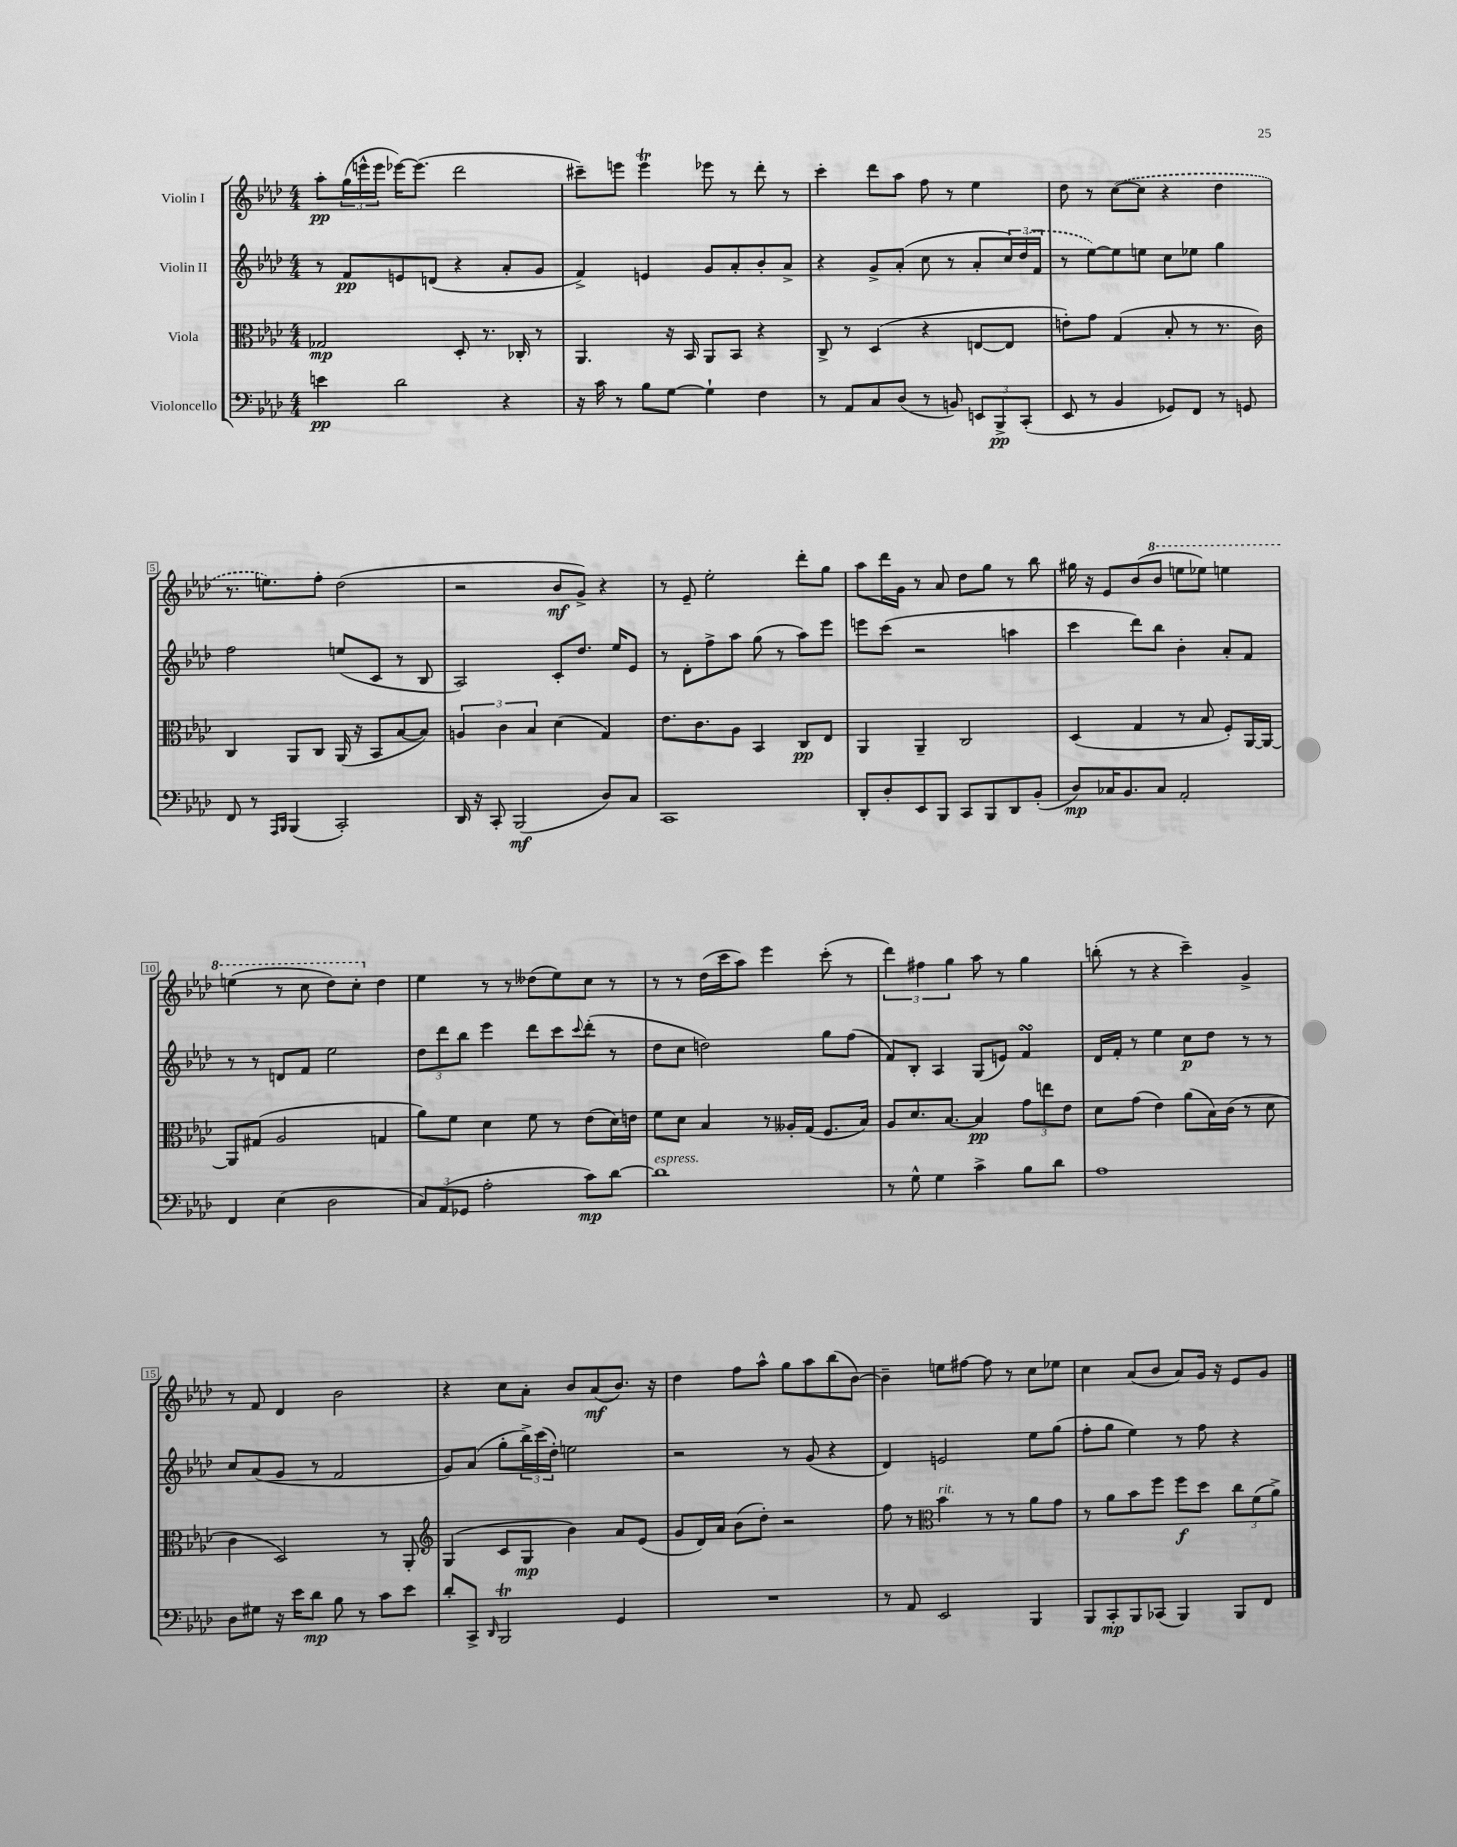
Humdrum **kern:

**kern	**dynam	**kern	**dynam	**kern	**dynam	**kern	**dynam
*part4	*part4	*part3	*part3	*part2	*part2	*part1	*part1
*staff4	*staff4	*staff3	*staff3	*staff2	*staff2	*staff1	*staff1
*I"Violoncello	*	*I"Viola	*	*I"Violin II	*	*I"Violin I	*
*clefF4	*	*clefC3	*	*clefG2	*	*clefG2	*
*k[b-e-a-d-]	*	*k[b-e-a-d-]	*	*k[b-e-a-d-]	*	*k[b-e-a-d-]	*
*M4/4	*	*M4/4	*	*M4/4	*	*M4/4	*
=1	=1	=1	=1	=1	=1	=1	=1
4en\	pp	2G-X/	mp	8r	.	8aa-'\L	pp
.	.	.	.	8f/L	pp	(24gg\L	.
.	.	.	.	.	.	24eeen^^\	.
.	.	.	.	.	.	24eee\JJ	.
2d-\	.	.	.	8en/	.	[16eee-X\KL)	.
.	.	.	.	.	.	(8.eee-\J]	.
.	.	.	.	(8dn/J	.	.	.
.	.	8D-'/	.	4r	.	2ddd-\	.
.	.	8.r	.	.	.	.	.
4r	.	.	.	8a-'/L	.	.	.
.	.	16C-X'/	.	.	.	.	.
.	.	8r	.	8g/J	.	.	.
=2	=2	=2	=2	=2	=2	=2	=2
16r	.	4.AA-/	.	4f^/)	.	8ccc#X~\L)	.
16c\	.	.	.	.	.	.	.
8r	.	.	.	.	.	8eeen\J	.
8B-\L	.	.	.	4en/	.	4eeet\	.
[8G\J	.	16r	.	.	.	.	.
.	.	16BB-/	.	.	.	.	.
4G`\]	.	8AA-/L	.	8g/L	.	8eee-X\	.
.	.	8BB-/J	.	8a-'/	.	8r	.
4F\	.	4r	.	8b-'/	.	8ddd-'\	.
.	.	.	.	8a-^/J	.	8r	.
=3	=3	=3	=3	=3	=3	=3	=3
8r	.	8C^/	.	4r	.	4ccc'\	.
8AA-/L	.	8r	.	.	.	.	.
8C/	.	(4D-/	.	8g^/L	.	8ddd-\L	.
(8D-/J	.	.	.	(8a-'/J	.	8aa-\J	.
8r	.	4r	.	8cc\	.	8ff\	.
8BBn/)	.	.	.	8r	.	8r	.
12EEn/L	.	[8En/L	.	8a-'/L	.	4ee-\	.
12BBB-^/	pp	.	.	.	.	.	.
.	.	8E/J]	.	24cc/L)	.	.	.
(12CC'/J	.	.	.	(24dd-/	.	.	.
.	.	.	.	24f/JJ	.	.	.
=4	=4	=4	=4	=4	=4	=4	=4
8EE-/	.	8en'\L)	.	8r	.	8dd-\	.
8r	.	8g\J	.	[8ee-\L)	.	8r	.
4BB-/	.	(4G/	.	8ee-\]	.	([8cc\L	.
.	.	.	.	8een\J	.	8cc\J]	.
8GG-X/L)	.	8B-'/	.	8cc\L	.	4r	.
8FF/J	.	8r	.	8ee-X\J	.	.	.
8r	.	8.r	.	4gg\	.	4dd-\	.
8GGn/	.	.	.	.	.	.	.
.	.	16c\)	.	.	.	.	.
!!LO:LB:g=z
=5	=5	=5	=5	=5	=5	=5	=5
8FF/	.	4C/	.	2ff\	.	8.r	.
8r	.	.	.	.	.	.	.
.	.	.	.	.	.	8.een\L)	.
16qqAAA-/LL	.	.	.	.	.	.	.
16qqBBB-/JJ	.	.	.	.	.	.	.
(4BBB-/	.	8AA-/L	.	.	.	.	.
.	.	8C/J	.	.	.	8ff'\J	.
2CC'/)	.	(16AA-/	.	(8een/L	.	(2dd-\	.
.	.	16r	.	.	.	.	.
.	.	8BB-/L	.	8c/J	.	.	.
.	.	[8B-/	.	8r	.	.	.
.	.	8B-/J])	.	8B-/	.	.	.
=6	=6	=6	=6	=6	=6	=6	=6
16DD-/	.	6An/	.	2A-/)	.	2r	.
16r	.	.	.	.	.	.	.
8CC'/	.	.	.	.	.	.	.
.	.	6c\	.	.	.	.	.
(2BBB-/	mf	.	.	.	.	.	.
.	.	6B-/	.	.	.	.	.
.	.	(4d-\	.	8c'/L	.	8b-/L	mf
.	.	.	.	8.dd-/J	.	8g^/J)	.
8D-/L)	.	4G/)	.	.	.	4r	.
.	.	.	.	16ee-/KL	.	.	.
8C/J	.	.	.	8e-/J	.	.	.
=7	=7	=7	=7	=7	=7	=7	=7
1CC	.	8.e-\L	.	8r	.	8r	.
.	.	.	.	8d-'\L	.	8e-~/	.
.	.	8.c\	.	.	.	.	.
.	.	.	.	8ff^\	.	2ee-'\	.
.	.	8A-\J	.	8aa-\J	.	.	.
.	.	4BB-/	.	(8gg\	.	.	.
.	.	.	.	8r	.	.	.
.	.	8C/L	pp	8aa-\L)	.	8ddd-'\L	.
.	.	8E-/J	.	8eee-\J	.	8gg\J	.
=8	=8	=8	=8	=8	=8	=8	=8
8DD-'/L	.	4AA-/	.	8eeen\L	.	8aa-\L	.
8D-'/	.	.	.	(8ccc\J	.	16ddd-\L	.
.	.	.	.	.	.	16g\JJ	.
8EE-/	.	4AA-~/	.	2r	.	8r	.
8BBB-/J	.	.	.	.	.	8a-/	.
8CC/L	.	2C/	.	.	.	8dd-\L	.
8BBB-/	.	.	.	.	.	8gg\J	.
8DD-/	.	.	.	4aan\	.	8r	.
(8BB-'/J	.	.	.	.	.	8bb-\	.
=9	=9	=9	=9	=9	=9	=9	=9
8D-/L)	mp	(4D-/	.	4ccc\	.	16gg#X\	.
.	.	.	.	.	.	16r	.
16C-X/K	.	.	.	.	.	8e-/L	.
8.BB-/	.	.	.	.	.	.	.
.	.	4G/	.	8ddd-\L)	.	(8b-/	.
*	*	*	*	*	*	*8va	*
8C-/J	.	.	.	8bb-\J	.	8bb-/J	.
2AA-'/	.	8r	.	4b-'\	.	8eeen\L	.
.	.	8B-/	.	.	.	8eee-X\J)	.
.	.	8F'/L)	.	8a-'/L	.	4eeen\	.
.	.	[16AA-/L	.	8f/J	.	.	.
.	.	16AA-/JJ_	.	.	.	.	.
!!LO:LB:g=z
=10	=10	=10	=10	=10	=10	=10	=10
4FF/	.	8AA-/L]	.	8r	.	(4eeen\	.
.	.	(8G#X/J	.	8r	.	.	.
(4E-\	.	2A-/	.	8dn/L	.	8r	.
.	.	.	.	8f/J	.	8ccc\	.
2D-\	.	.	.	2ee-\	.	8ddd-\L)	.
.	.	.	.	.	.	8ccc'\J	.
*	*	*	*	*	*	*X8va	*
.	.	4Gn/	.	.	.	4dd-\	.
=11	=11	=11	=11	=11	=11	=11	=11
12C/L)	.	8a-\L)	.	12dd-\L	.	4ee-\	.
(12AA-/	.	.	.	12ddd-\	.	.	.
.	.	8f\J	.	.	.	.	.
12GG-X/J	.	.	.	12bb-\J	.	.	.
2A-'\	.	4d-\	.	4eee-\	.	8r	.
.	.	.	.	.	.	8r	.
.	.	8f\	.	8ddd-\L	.	(8dd--X\L	.
.	.	8r	.	8ccc\	.	8ee-\)	.
.	.	.	.	8qqccc/	.	.	.
8c\L)	mp	(8e-\L	.	(8ddd-'\J	.	8cc\J	.
[8d-\J	.	16d-\L)	.	8r	.	8r	.
.	.	16en\JJ	.	.	.	.	.
=12	=12	=12	=12	=12	=12	=12	=12
!LO:TX:a:i:t=espress.	!	!	!	!	!	!	!
1d-]	.	8f\L	.	8dd-\L	.	8r	.
.	.	8d-\J	.	8cc\J	.	8r	.
.	.	4B-/	.	2ddn\)	.	(16dd-\LL	.
.	.	.	.	.	.	16ccc\J	.
.	.	.	.	.	.	8aa-\J)	.
.	.	8r	.	.	.	4eee-\	.
.	.	16A--X'/LL	.	.	.	.	.
.	.	(16G/JJ	.	.	.	.	.
.	.	8.F/L	.	8gg\L	.	(8ccc'\	.
.	.	.	.	(8ff\J	.	8r	.
.	.	16B-/Jk)	.	.	.	.	.
=13	=13	=13	=13	=13	=13	=13	=13
8r	.	8A-/L	.	8f/L)	.	6ddd-\)	.
8G^^\	.	8.d-/	.	8B-'/J	.	.	.
.	.	.	.	.	.	6ff#X\	.
4G\	.	.	.	4A-/	.	.	.
.	.	[8.B-/J	.	.	.	.	.
.	.	.	.	.	.	6gg\	.
4c^\	.	4B-/]	pp	(8G/L	.	8aa-\	.
.	.	.	.	8en/J)	.	8r	.
8B-\L	.	12g\L	.	4fsSSS/	.	4gg\	.
.	.	12een\	.	.	.	.	.
8d-\J	.	.	.	.	.	.	.
.	.	12e-\J	.	.	.	.	.
=14	=14	=14	=14	=14	=14	=14	=14
1A-	.	8d-\L	.	16d-/LL	.	(8bbn'\	.
.	.	.	.	16f'/JJ	.	.	.
.	.	(8g\J	.	8r	.	8r	.
.	.	4e-\)	.	4ee-\	.	4r	.
.	.	(8a-\L	.	8cc\L	p	4ccc~\)	.
.	.	16B-\L)	.	8dd-\J	.	.	.
.	.	(16c\JJ	.	.	.	.	.
.	.	8r	.	8r	.	4g^/	.
.	.	8d-\	.	8r	.	.	.
!!LO:LB:g=z
=15	=15	=15	=15	=15	=15	=15	=15
8D-\L	.	4c\	.	8cc/L	.	8r	.
8G#X\J	.	.	.	(8a-/	.	8f/	.
16r	.	2D-/)	.	8g/J	.	4d-/	.
16e-\KL	.	.	.	.	.	.	.
8d-\J	mp	.	.	8r	.	.	.
8B-\	.	.	.	2f/	.	2b-\	.
8r	.	.	.	.	.	.	.
8c\L	.	8r	.	.	.	.	.
8e-\J	.	8AA-'/	.	.	.	.	.
=16	=16	=16	=16	=16	=16	=16	=16
*	*	*clefG2	*	*	*	*	*
8d-'/L	.	(4G/	.	8g/L)	.	4r	.
8CC^/J	.	.	.	(8a-/J	.	.	.
16qqDD-/	.	.	.	.	.	.	.
2BBB-T/	.	8c/L	.	8gg'\L	.	8cc\L	.
.	.	8G/J	mp	24bb-^\L)	.	8a-'\J	.
.	.	.	.	(24ccc\	.	.	.
.	.	.	.	24dd-'\JJ)	.	.	.
.	.	4b-\)	.	2een\	.	8b-/L	.
.	.	.	.	.	.	(8a-/	mf
4GG/	.	8a-/L	.	.	.	8.b-/J)	.
.	.	(8e-/J	.	.	.	.	.
.	.	.	.	.	.	16r	.
=17	=17	=17	=17	=17	=17	=17	=17
1r	.	8g/L	.	2r	.	4dd-\	.
.	.	16d-/L)	.	.	.	.	.
.	.	16a-/JJ	.	.	.	.	.
.	.	(8b-\L	.	.	.	8ff\L	.
.	.	8dd-'\J)	.	.	.	8aa-^^\J	.
.	.	2r	.	8r	.	8gg\L	.
.	.	.	.	(8g/	.	8aa-\	.
.	.	.	.	4r	.	(8bb-\	.
.	.	.	.	.	.	[8b-\J)	.
=18	=18	=18	=18	=18	=18	=18	=18
8r	.	8ff\	.	4d-/)	.	4b-~\]	.
8AA-/	.	8r	.	.	.	.	.
*	*	*clefC3	*	*	*	*	*
!	!	!LO:TX:a:i:t=rit.	!	!	!	!	!
2EE-/	.	4b-\	.	2en/	.	8een\L	.
.	.	.	.	.	.	[8ff#X\J	.
.	.	8r	.	.	.	8ff#\]	.
.	.	8r	.	.	.	8r	.
4BBB-/	.	8a-\L	.	8ee-\L	.	8cc\L	.
.	.	8g\J	.	(8gg\J	.	8ee-X\J	.
=19	=19	=19	=19	=19	=19	=19	=19
8BBB-/L	.	8r	.	8ff'\L	.	4cc\	.
8CC'/	mp	8a-\L	.	8gg\J	.	.	.
8BBB-/	.	8b-\	.	4ee-\)	.	(8a-/L	.
(8CC-X/J	.	8ff\J	.	.	.	8b-/J	.
4BBB-/)	.	8ff\L	f	8r	.	8a-/L)	.
.	.	8dd-\J	.	8ff\	.	16g/Jk	.
.	.	.	.	.	.	16r	.
8BBB-/L	.	12cc\L	.	4r	.	8e-/L	.
.	.	(12f\	.	.	.	.	.
8FF/J	.	.	.	.	.	8g/J	.
.	.	12a-^\J)	.	.	.	.	.
==	==	==	==	==	==	==	==
*-	*-	*-	*-	*-	*-	*-	*-
